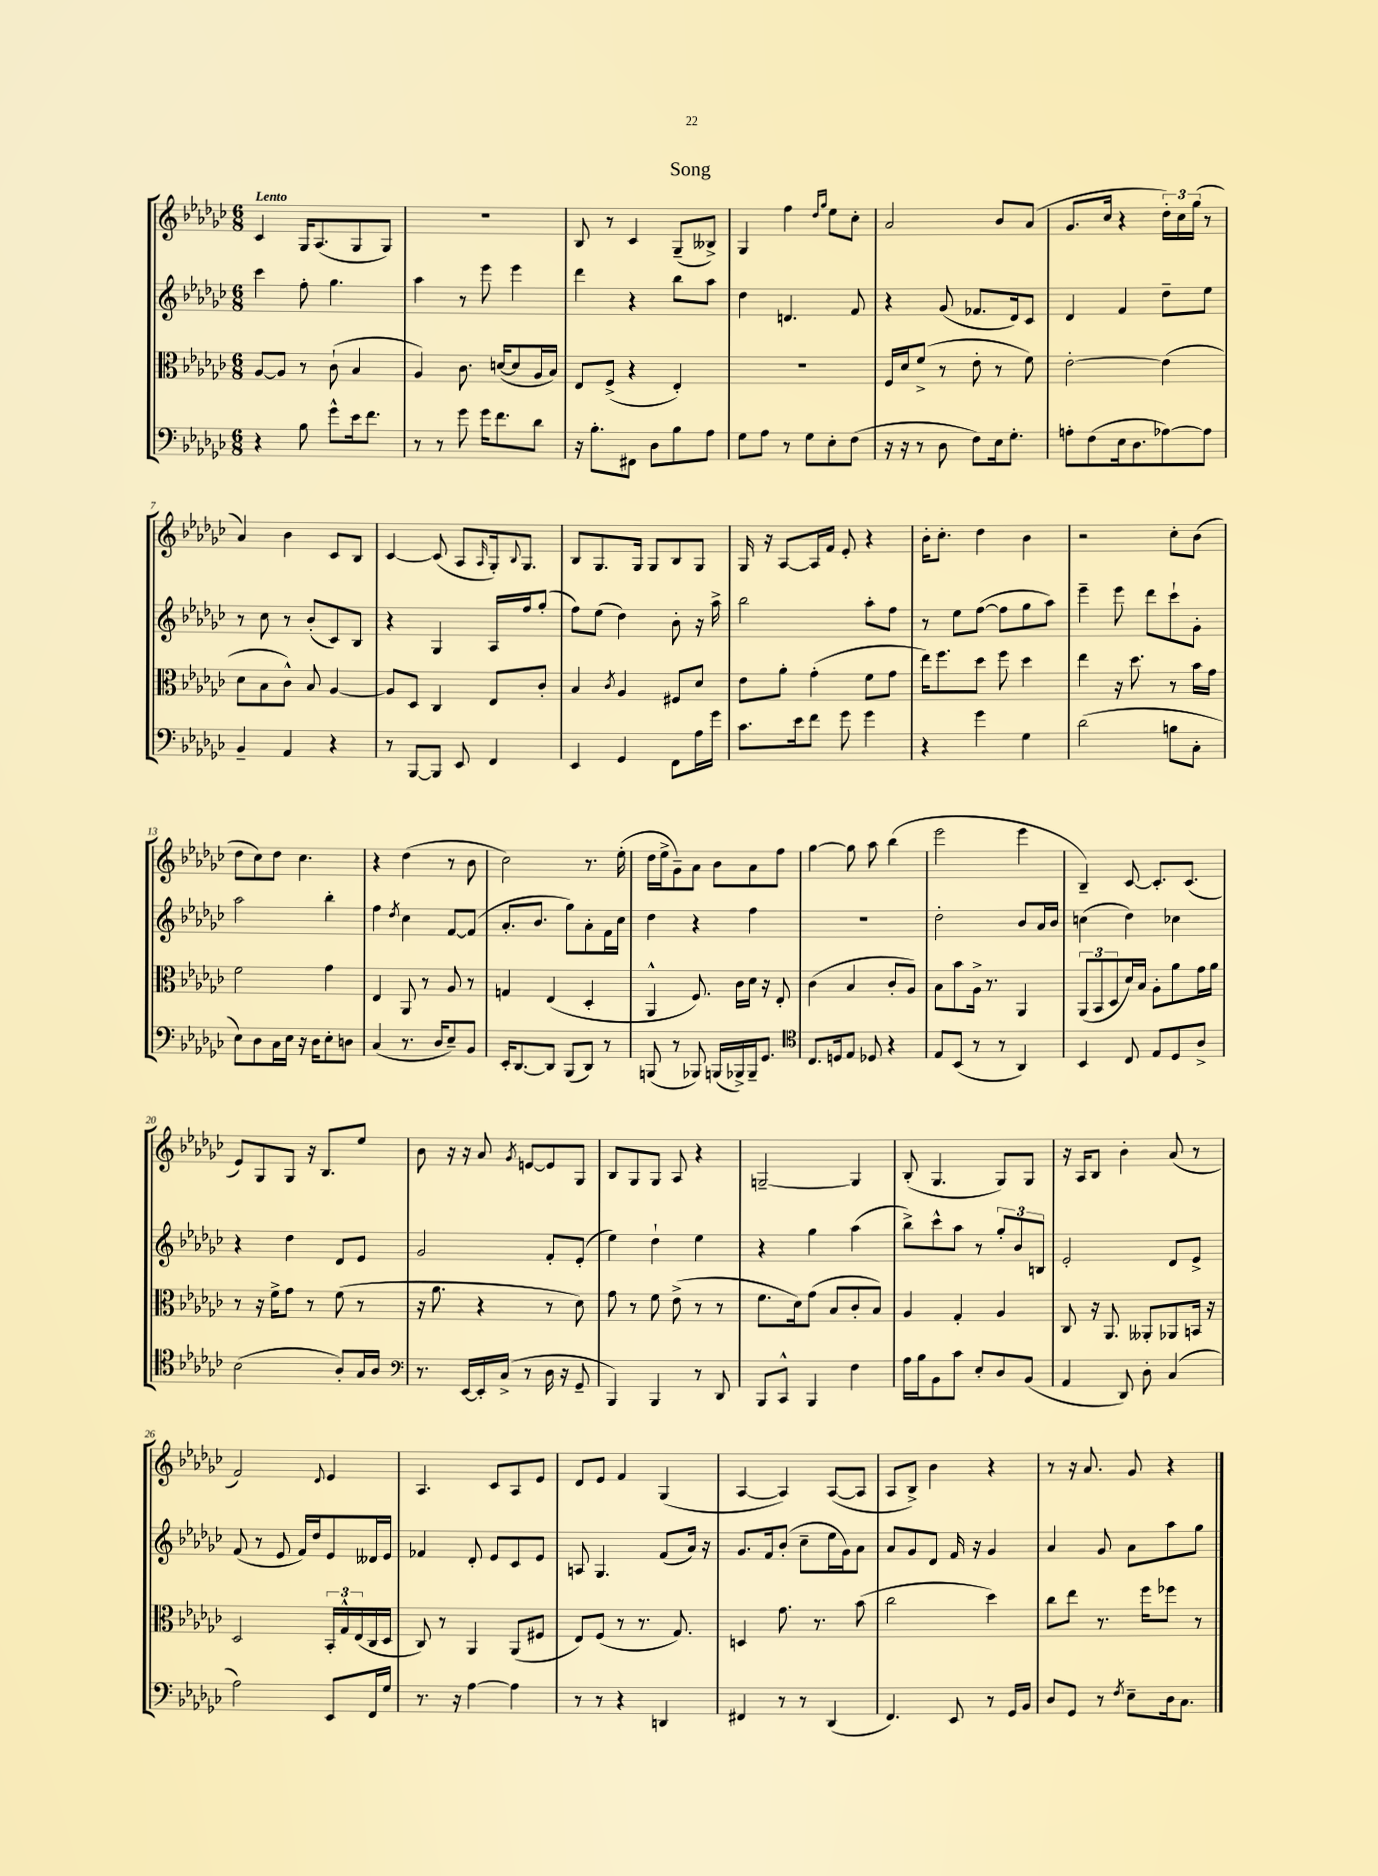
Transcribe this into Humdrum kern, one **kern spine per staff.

**kern	**kern	**kern	**kern
*part4	*part3	*part2	*part1
*staff4	*staff3	*staff2	*staff1
*clefF4	*clefC3	*clefG2	*clefG2
*k[b-e-a-d-g-c-]	*k[b-e-a-d-g-c-]	*k[b-e-a-d-g-c-]	*k[b-e-a-d-g-c-]
*M6/8	*M6/8	*M6/8	*M6/8
=1	=1	=1	=1
!	!	!	!LO:TX:a:B:t=Lento
4r	[8A-/L	4ccc-\	4c-/
.	8A-/J]	.	.
8B-\	8r	8ff'\	16G-/KL
.	.	.	(8.A-/
8g-^^\L	(8c-`\	4.gg-\	.
16e-\k	4B-/	.	8G-/
8.f\J	.	.	.
.	.	.	8G-/J)
=2	=2	=2	=2
8r	4A-/)	4aa-\	2.r
8r	.	.	.
8g-\	8.c-\	8r	.
16g-\KL	.	8eee-\	.
8.f\	([16dn/KL	.	.
.	8d/]	4eee-\	.
8d-\J	16A-/L	.	.
.	16B-/JJ)	.	.
=3	=3	=3	=3
16r	8E-/L	4ddd-\	8B-/
8.B-'\L	.	.	.
.	(8F^/J	.	8r
8FF#X\J	4r	4r	4c-/
8D-\L	.	.	.
8B-\	4E-'/)	8bb-\L	(8G-~/L
8A-\J	.	8aa-\J	8B--X^/J)
=4	=4	=4	=4
8G-\L	2.r	4dd-\	4G-/
8A-\J	.	.	.
8r	.	4.dn/	4ff\
8G-\L	.	.	.
.	.	.	16qqdd-/LL
.	.	.	16qqgg-/JJ
8E-'\	.	.	8ee-\L
(8F\J	.	8f/	8cc-'\J
=5	=5	=5	=5
16r	16F/LL	4r	2a-/
16r	16d-/J	.	.
8r	(8f^/J	.	.
8D-\	8r	(8g-/	.
8F\L)	8e-'\	8.f-X/L	.
16E-\k	8r	.	8b-/L
8.G-'\J	.	16d-/k)	.
.	8f\)	8c-/J	(8a-/J
=6	=6	=6	=6
8An'\L	[2e-'\	4d-/	8.g-/L
(8F\	.	.	.
.	.	.	16cc-/Jk
16E-\k	.	4f/	4r
8.D-\	.	.	.
[8A-X\)	(4e-\]	8dd-~\L	24dd-'\LL)
.	.	.	24cc-\
.	.	.	(24gg-\JJ
8A-\J]	.	8ee-\J	8r
!!LO:LB:g=z
=7	=7	=7	=7
4BB-~/	8d-\L	8r	4a-/)
.	8B-\	8cc-\	.
4AA-/	8c-^^\J)	8r	4b-\
.	8B-/	(8b-'/L	.
4r	[4A-/	8c-/)	8c-/L
.	.	8B-/J	8B-/J
=8	=8	=8	=8
8r	8A-/L]	4r	[4c-/
[8BBB-/L	8D-/J	.	.
8BBB-/J]	4C-/	4G-/	(8c-/]
8EE-/	.	.	8A-/L
.	.	.	16qqA-/
4FF/	8E-/L	16A-/LL	16G-'/k)
.	.	.	8qqB-/
.	.	16ff/J	8.G-/J
.	8c-'/J	(8gg-'/J	.
=9	=9	=9	=9
4EE-/	4B-/	8ff\L)	8B-/L
.	.	(8ee-\J	8.G-/
.	8qc-/	.	.
4GG-/	4A-/	4dd-\)	.
.	.	.	16G-/Jk
.	.	.	8G-/L
8FF\L	8F#X/L	8b-'\	8B-/
16A-\L	8d-/J	16r	8G-/J
16g-\JJ	.	16aa-^\	.
=10	=10	=10	=10
8.c-\L	8e-\L	2bb-\	16G-/
.	.	.	16r
.	8a-'\J	.	[8A-/L
16e-\k	.	.	.
8f\J	(4g-'\	.	16A-/L]
.	.	.	16f/JJ
8g-\	.	.	8e-'/
4g-\	8f\L	8aa-'\L	4r
.	8g-\J	8ff\J	.
=11	=11	=11	=11
4r	16ee-\KL)	8r	16b-'\KL
.	8.ff\	.	8.cc-'\J
.	.	8ee-\L	.
4g-\	8dd-\J	([8ff\J	4dd-\
.	8ff\	8ff\L]	.
4G-\	4dd-\	8gg-\	4b-\
.	.	8aa-\J)	.
=12	=12	=12	=12
(2d-\	4ee-\	4eee-~\	2r
.	16r	8eee-\	.
.	8.dd-\	.	.
.	.	8ddd-\L	.
8Bn\L	8r	8ccc-`\	8cc-'\L
8C-'\J	16b-\LL	8g-'\J	(8b-\J
.	16g-\JJ	.	.
!!LO:LB:g=z
=13	=13	=13	=13
8E-\L)	2f\	2aa-\	8dd-\L
8D-\	.	.	8cc-\)
16C-\L	.	.	8dd-\J
16E-\JJ	.	.	.
16r	.	.	4.cc-\
16D-\KL	.	.	.
8E-'\	4g-\	4bb-'\	.
8Dn\J	.	.	.
=14	=14	=14	=14
(4C-/	4E-/	4ff\	4r
.	.	8qdd-/	.
8.r	8AA-/	4cc-\	(4dd-\
.	8r	.	.
16D-/KL	.	.	.
8E-~/)	8A-/	[8f/L	8r
8BB-/J	8r	(8f/J]	8b-\
=15	=15	=15	=15
16EE-'/KL	4Gn/	8.a-'/L	2cc-\)
[8.DD-/	.	.	.
.	.	8.b-/J	.
8DD-/J]	(4E-/	.	.
(8BBB-/L	.	8gg-\L)	.
8DD-/J)	4D-'/	8a-'\	8.r
8r	.	16f\L	.
.	.	16cc-\JJ	(16ee-'\
=16	=16	=16	=16
(8BBBn/	4AA-^^/	4dd-\	16dd-\LL
.	.	.	16ee-^\J
8r	.	.	8g-~\)
8BBB-X/)	8.F/)	4r	8a-\J
(16BBBn/LL	.	.	8b-\L
16BBB-X^/)	16c-\LL	.	.
16BBB-~/J	16d-\JJ	4ff\	8a-\
8.GG-/J	16r	.	.
.	8E-'/	.	8ff\J
=17	=17	=17	=17
*clefC4	*	*	*
8.C-/L	(4c-\	2.r	[4gg-\
16Dn/k	.	.	.
8E-/J	4B-/	.	8gg-\]
8D-X/	.	.	8aa-\
4r	8c-'/L	.	(4bb-\
.	8A-/J)	.	.
=18	=18	=18	=18
8E-/L	8B-\L	2dd-'\	2eee-\
(8BB-/J	8b-\	.	.
8r	16A-^\Jk	.	.
.	8.r	.	.
8r	.	.	.
4AA-/)	4AA-/	8b-/L	4eee-\
.	.	16a-/L	.
.	.	16b-/JJ	.
=19	=19	=19	=19
4BB-/	(12AA-/L	(4ccn\	4B-~/)
.	12BB-/	.	.
.	12D-/	.	.
8C-/	16d-/L)	4dd-\)	[8c-/
.	16B-/JJ	.	.
8E-/L	8A-'\L	.	8.c-'/L]
8D-/	8a-\	4cc-X\	.
.	.	.	(8.c-/J
8A-^/J	16g-\L	.	.
.	16a-\JJ	.	.
!!LO:LB:g=z
=20	=20	=20	=20
(2B-\	8r	4r	8e-/L)
.	16r	.	8G-/
.	16f^\KL	.	.
.	8g-\J	4dd-\	8G-/J
.	8r	.	16r
.	.	.	8.B-/L
8A-'/L)	(8f\	8d-/L	.
16G-/L	8r	8e-/J	8ee-/J
16A-/JJ	.	.	.
=21	=21	=21	=21
*clefF4	*	*	*
8.r	16r	2g-/	8b-\
.	8.a-\	.	.
.	.	.	16r
[16EE-/LL	.	.	16r
16EE-'/]	4r	.	8a-/
(16C-^/JJ	.	.	.
.	.	.	8qg-/
8r	.	.	[8en/L
16D-\	8r	8f'/L	8e/]
16r	.	.	.
8GG-~/	8d-\)	(8e-'/J	8G-/J
=22	=22	=22	=22
4BBB-/)	8g-\	4ee-\)	8B-/L
.	8r	.	8G-/
4BBB-/	8f\	4dd-`\	8G-/J
.	(8e-^\	.	8A-/
8r	8r	4ee-\	4r
8DD-/	8r	.	.
=23	=23	=23	=23
8BBB-/L	8.f\L	4r	[2Gn~/
8CC-^^/J	.	.	.
.	16d-\k)	.	.
4BBB-/	(8g-\J	4gg-\	.
.	8B-/L	.	.
4F\	8c-'/	(4aa-\	4G/]
.	8B-/J)	.	.
=24	=24	=24	=24
16A-\LL	4A-/	8bb-^\L)	(8B-'/
16B-\J	.	.	.
8BB-\	.	8ccc-^^\	4.G-/
8c-\J	4G-'/	8aa-\J	.
8E-'/L	.	8r	.
8D-/	4A-/	12gg-'/L	8G-/L)
.	.	12b-/	.
(8BB-/J	.	.	8G-/J
.	.	12Bn/J	.
=25	=25	=25	=25
4AA-/	8C-/	2e-'/	16r
.	.	.	16A-/KL
.	16r	.	8B-/J
.	8.AA-/	.	.
8DD-/)	.	.	4b-'\
8D-'\	8AA--X'/L	.	.
(4C-/	8AA-X/	8d-/L	(8a-/
.	16BBn/Jk	8e-^/J	8r
.	16r	.	.
!!LO:LB:g=z
=26	=26	=26	=26
2A-\)	2D-/	(8f/	2f/)
.	.	8r	.
.	.	8e-/	.
.	.	16f/LL)	.
.	.	16dd-/J	.
.	.	.	8qqd-/
8EE-/L	24BB-'/LL	8e-/	4e-/
.	24G-^^/	.	.
.	(24E-/	.	.
16FF/L	16C-/	16d--X/L	.
16G-/JJ	16D-/JJ	16e-/JJ	.
=27	=27	=27	=27
8.r	8C-/)	4f-X/	4.A-/
.	8r	.	.
16r	.	.	.
[4A-\	4AA-/	8d-'/	.
.	.	8e-/L	8c-/L
4A-\]	(8AA-/L	8c-/	8A-/
.	8F#X/J	8e-/J	8e-/J
=28	=28	=28	=28
8r	8E-/L)	8An/	8d-/L
8r	(8F/J	4.G-/	8e-/J
4r	8r	.	4f/
.	8.r	.	.
4DDn/	.	(8f/L	(4G-/
.	8.G-/)	.	.
.	.	16a-/Jk)	.
.	.	16r	.
=29	=29	=29	=29
4FF#X/	4Dn/	8.g-/L	[4A-/
.	.	16f/k	.
8r	8.g-\	(8b-'/J	4A-/])
8r	.	8cc-~\L	.
.	8.r	.	.
(4DD-/	.	16ee-\L	([8A-/L
.	.	16g-\J)	.
.	(8b-\	8a-\J	8A-/J]
=30	=30	=30	=30
4.FF/)	2cc-\	8a-/L	8A-/L
.	.	8g-/	8B-^/J)
.	.	8d-/J	4b-\
8EE-/	.	16f/	.
.	.	16r	.
8r	4dd-\)	4g-/	4r
16GG-/LL	.	.	.
16BB-/JJ	.	.	.
=31	=31	=31	=31
8D-/L	8cc-\L	4a-/	8r
8GG-/J	8ee-\J	.	16r
.	.	.	8.a-/
8r	8.r	8g-/	.
8qF/	.	.	.
8E-~\L	.	8a-\L	8g-/
.	16ff\KL	.	.
16D-\k	8ff-X\J	8aa-\	4r
8.C-\J	.	.	.
.	8r	8gg-\J	.
==	==	==	==
*-	*-	*-	*-
